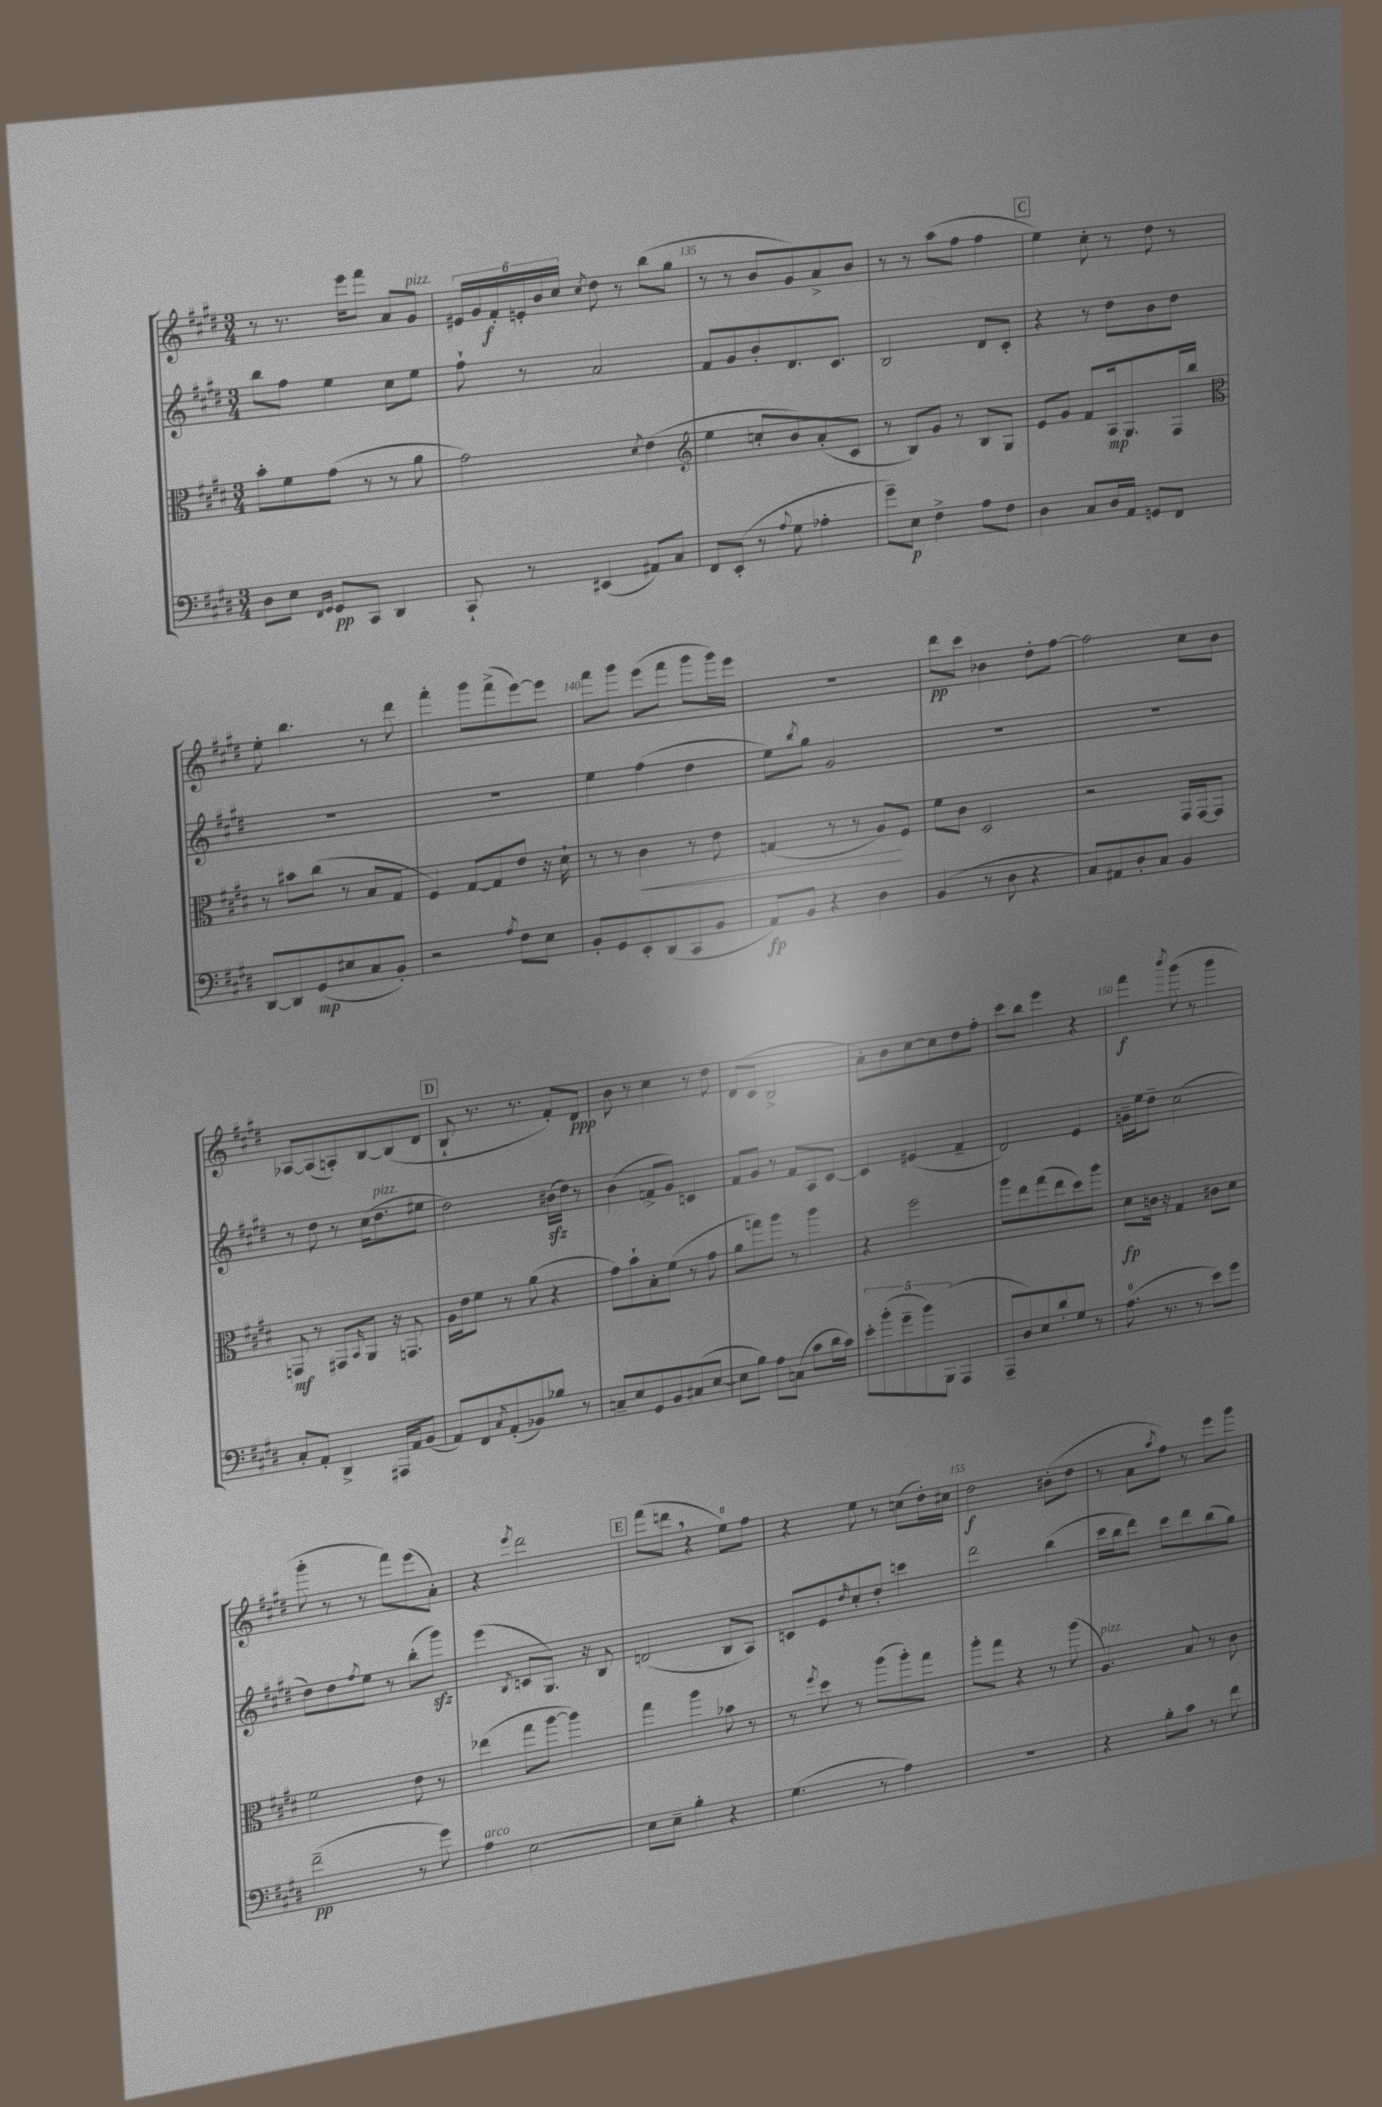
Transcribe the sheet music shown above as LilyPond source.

<<
\new StaffGroup <<
\new Staff = "s0" {
    \clef treble \key e \major \numericTimeSignature \time 3/4
    r8 r8. e'''16 fis'''8 a'8 gis'8^\markup { \italic "pizz." } |
    \tuplet 6/4 { eis'16 gis'16 fis'16-.\f e'16-. b'16 cis''16 } \acciaccatura { cis''8 } dis''8 r8 b''8( gis''8 |
    r8 r8 b'8 gis'8) a'8-> b'8 |
    r8 r8 a''8( fis''8 fis''4 |
    \mark \markup { \box "C" } e''4) cis''8-. r8 dis''8 r8 |
    e''8-. b''4. r8 dis'''8 |
    fis'''4-. gis'''8 fis'''8->( e'''8~) e'''8 |
    fis'''8 gis'''8 e'''8( fis'''8 gis'''8 gis'''16) e'''16 |
    R2. |
    dis'''8\pp cis'''8 bes'4 dis''8-. fis''8~ |
    fis''2 cis''8 b'8 |
    aes8~ aes8( a8-.) b8~ b8( dis'8 |
    \mark \markup { \box "D" } b8-! r8. r8. fis'8-.) dis'8\ppp |
    b'8 r8 cis''4 r8 dis''8 |
    dis'8( cis'8 b2-> |
    a'8-.) b'8 cis''8~ cis''8 dis''8 fis''8-. |
    cis'''8 b''8 e'''4 r4 |
    fis'''4\f \acciaccatura { b'''8 } gis'''8( r8 gis'''4 |
    gis'''8-. r8 r8 fis'''8) e'''8( a'8-.) |
    r4 \acciaccatura { e'''8 } dis'''2 |
    \mark \markup { \box "E" } fis'''8( d'''8 \breathe r4 e''8-0) fis''8 |
    r4 e''8 r8 c''8( dis''16-.) cis''16 |
    dis''2\f bis'8-.( dis''8 |
    r8 a'8 \acciaccatura { a''8 } fis''8) r8 e'''8 gis'''8 \bar "|." |
}
\new Staff = "s1" {
    \clef treble \key e \major \numericTimeSignature \time 3/4
    b''8 fis''8 e''4 cis''8 e''8 |
    fis''8-! r8 a'2 |
    fis'8 gis'8 b'8-. dis'8. cis'8. |
    b2 dis'8 cis'8-. |
    \mark \markup { \box "C" } r4 r8 dis''8 b'8 dis''8 |
    R2. |
    R2. |
    e''4 fis''4( dis''4 |
    e''8) \acciaccatura { b''8 } gis''8 gis'2 |
    R2. |
    R2. |
    r8 dis''8 r8 cis''16( dis''8.^\markup { \italic "pizz." } eis''8 |
    \mark \markup { \box "D" } dis''2) bis'16\sfz( dis''16) r8 |
    b'4( f'8-> gis'8) c'4 |
    fis'8 gis'8 r8 fis'8 a8 cis'8~ |
    cis'4 eis'4( fis'4-- |
    dis'2) e'4 |
    g'16-- e''16 dis''8-- cis''2( |
    dis''8) dis''8 \acciaccatura { fis''8 } e''8 r8 b''8-.( gis'''8\sfz) |
    e'''4( \acciaccatura { b8 } c'8 gis8.) r16 b8 |
    \mark \markup { \box "E" } d'2( b8 a8) |
    c'8 e'8 \grace { dis''16 } cis''8-. dis''8-. c'''4 |
    dis'''2 b''4( |
    cis'''16 b''16 dis'''8) cis'''8 dis'''8 b''8( gis''8) \bar "|." |
}
\new Staff = "s2" {
    \clef alto \key e \major \numericTimeSignature \time 3/4
    b'8-. fis'8 gis'8( r8 r8 a'8 |
    gis'2) \acciaccatura { dis'8 } e'4( |
    \clef treble e''4 c''8-. b'8) a'8-.( cis'8 |
    r8 b8) gis'8 r8 b8 gis8 |
    \mark \markup { \box "C" } e'8 gis'8 fis'8 a16\mp gis8. fis16 b''16 |
    \clef alto r8 bis'8 cis''8( r8 b8 gis8 |
    fis4) gis8~ gis8 e'8 r16 dis'16-! |
    r8 r8 cis'4\< r8 e'8 |
    g4( r8 r8 a8\!) fis8 |
    fis'8 cis'8 dis2 |
    r2 gis,16 gis,16~ gis,8 |
    g,8\mf r8 gis,8 \grace { b,16 } a,8 r16 g,8. |
    \mark \markup { \box "D" } a16 e'16 fis'8 r8 a'8( r4 |
    gis'8) b'8-! b8-. fis'8( r8 gis'8 |
    a'8 g''8) a''8 r8 a''4 |
    r4 fis''2 |
    a''8 e''8 gis''8( e''8 dis''8) a''8 |
    dis'8\fp c'16 r16 gis4 cis'8 dis'8 |
    fis'2 e'8 r8 |
    ees''4( gis''8 a''8~ a''4) |
    \mark \markup { \box "E" } gis''4 a''4 bes'8 r8 |
    r8 \acciaccatura { fis''8 } dis''8 r8 a''8( a''8-.) gis''8 |
    a''8-. gis''8 r4 r8 a''8( |
    a4.^\markup { \italic "pizz." }) b8 r8 cis'8 \bar "|." |
}
\new Staff = "s3" {
    \clef bass \key e \major \numericTimeSignature \time 3/4
    dis8 e8 \grace { fis,16 gis,16 } gis,8\pp cis,8 dis,4 |
    cis,8-! r8 eis,4( ais,8) cis8 |
    fis,8 e,8-.( r8 \appoggiatura { a8 } gis8 aes4-. |
    gis'8--) e8\p fis4-> a8 fis8 |
    \mark \markup { \box "C" } dis4 cis8 dis16 a,16 g,8 fis,8 |
    dis,8~ dis,8 gis,8\mp( eis8 cis8 b,8-.) |
    r2 \acciaccatura { a8 } fis8 e8 |
    b,8-. gis,8 e,8-. dis,8( cis,8 b,8 |
    a,8\fp) b,8 r4 dis4 |
    b,4( r8 dis8 r4 |
    cis8) ais,8 dis8-. cis8 b,4 |
    cis8-. a,8-. dis,4-> ais,,16 a,16 b,8( |
    \mark \markup { \box "D" } a,8) fis,8 \acciaccatura { cis8 } a,8-.( bes,8) bes8 r8 |
    c8-- e8 gis,8 b,8 cis8( e8~ |
    e8 b8) a8 c8( cis'8 dis'16 cis'16) |
    \tuplet 5/4 { e'8-. b'8-.( gis'8-- b'8) b,,8( } a,,4 |
    a,,8-- dis8) e8 dis'8-. gis8 r8 |
    a8.-0( r8. r8 e'8) gis'8 |
    fis'2--\pp( r8 gis'8) |
    a4^\markup { \italic "arco" } e2~ |
    \mark \markup { \box "E" } e8 e8-- b4-. r4 |
    gis4.( r8 a4) |
    R2. |
    r4 b8-. cis'8 r8 fis'8 \bar "|." |
}
>>
>>
\layout { \context { \Score currentBarNumber = #133 \override BarNumber.break-visibility = ##(#f #t #t) barNumberVisibility = #(every-nth-bar-number-visible 5) } }
